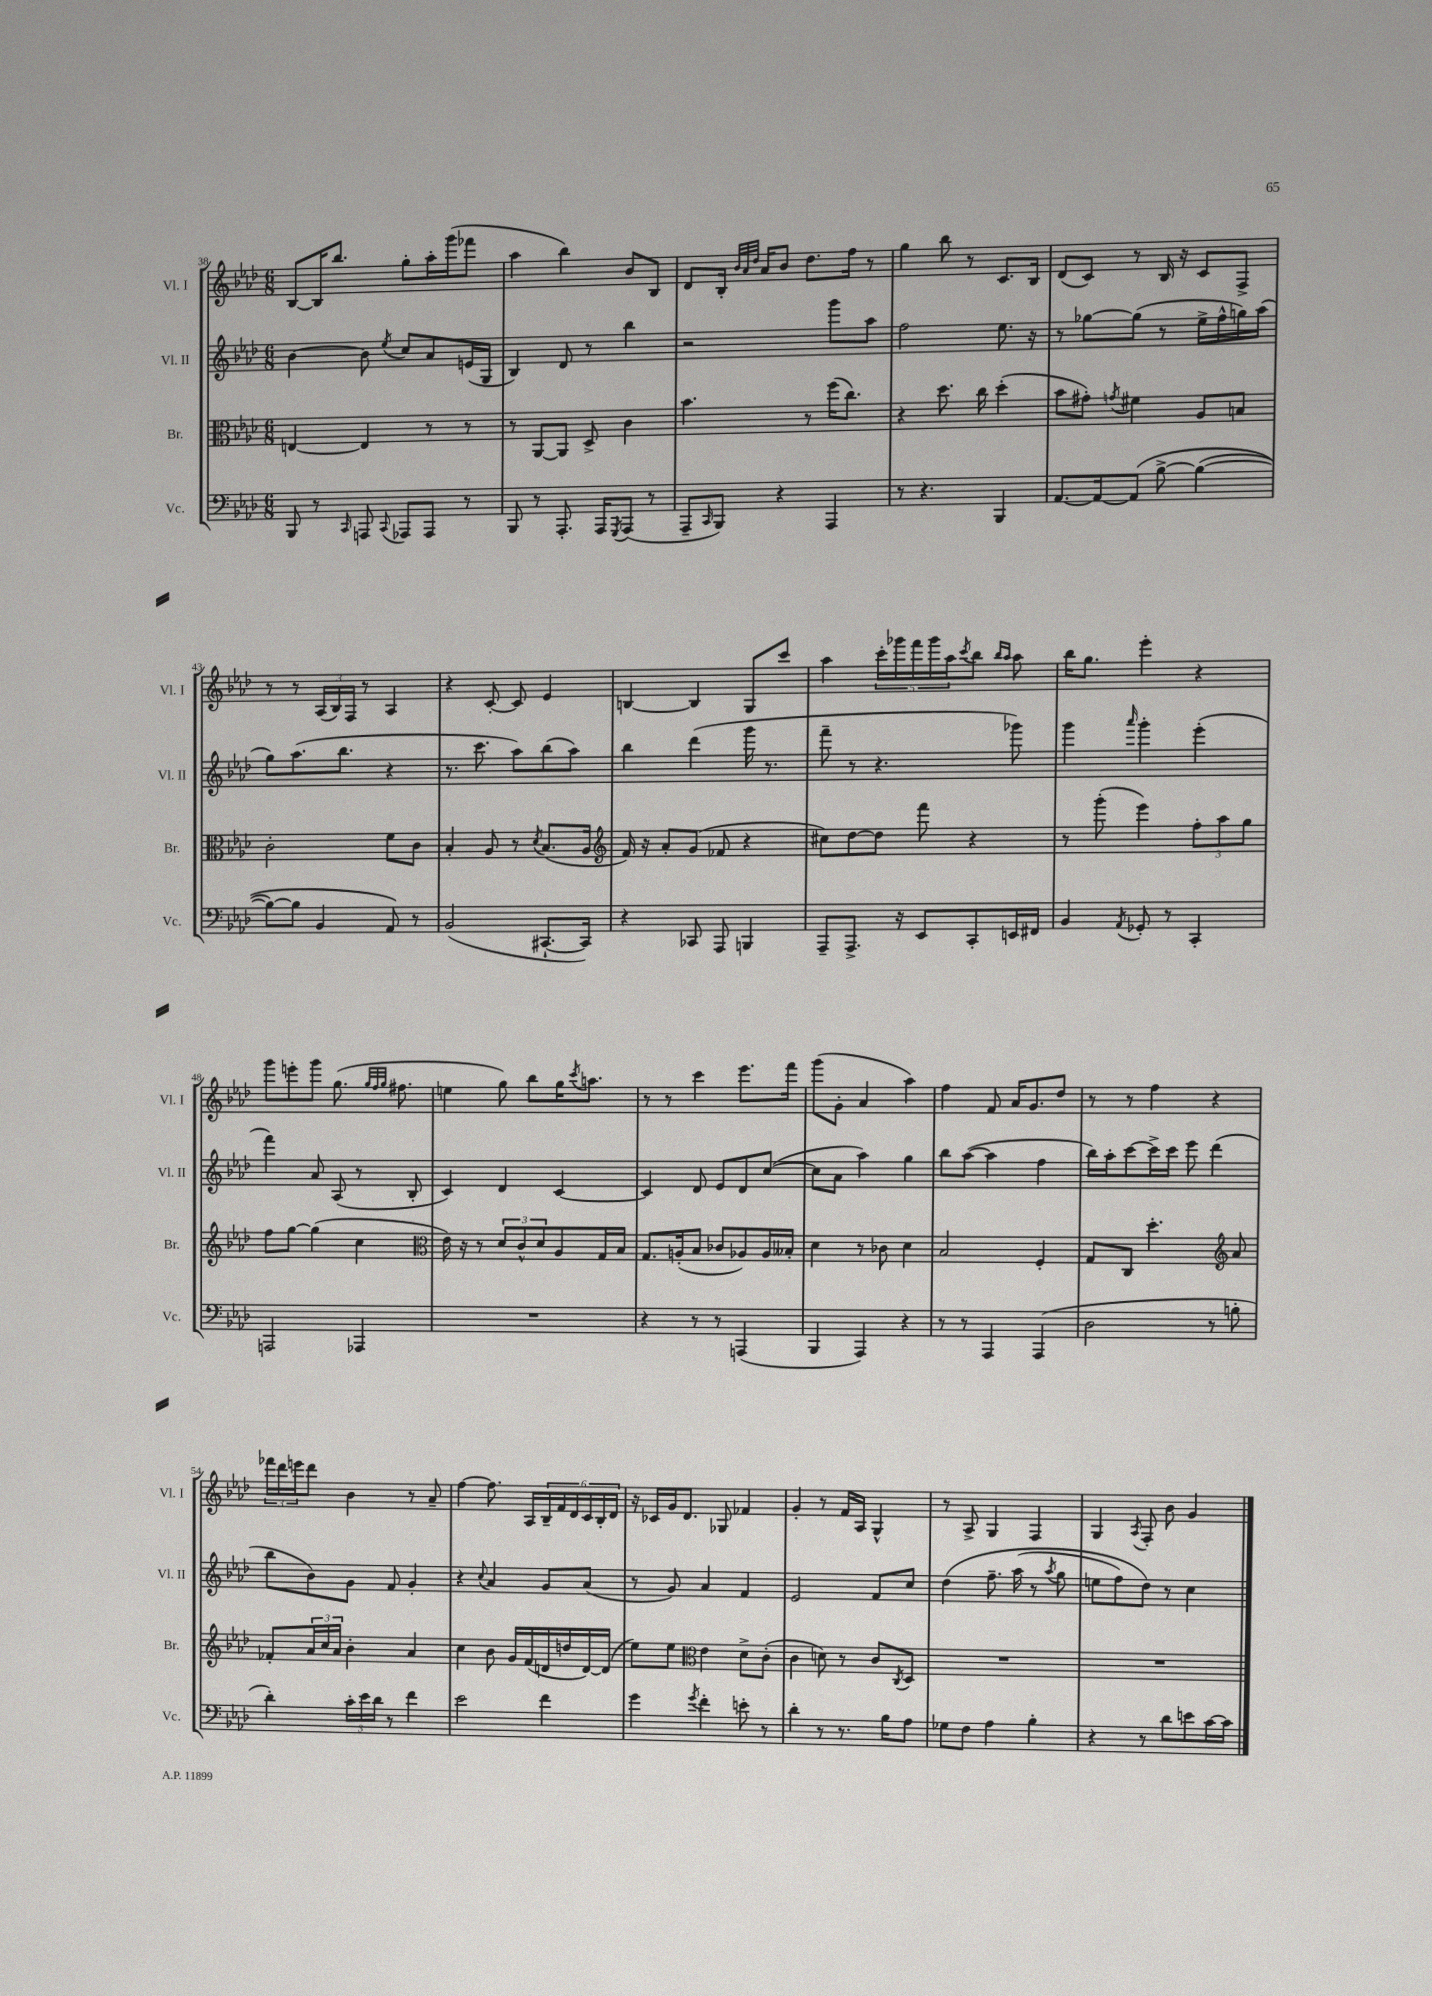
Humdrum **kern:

**kern	**kern	**kern	**kern
*part4	*part3	*part2	*part1
*staff4	*staff3	*staff2	*staff1
*I"Vc.	*I"Br.	*I"Vl. II	*I"Vl. I
*I'Vc.	*I'Br.	*I'Vl. II	*I'Vl. I
*clefF4	*clefC3	*clefG2	*clefG2
*k[b-e-a-d-]	*k[b-e-a-d-]	*k[b-e-a-d-]	*k[b-e-a-d-]
*M6/8	*M6/8	*M6/8	*M6/8
=38	=38	=38	=38
8BBB-/	[4En/	[4b-\	[8B-/L
8r	.	.	16B-/K]
.	.	.	8.bb-/J
16qqCC/	.	.	.
8AAAn/	4E/]	8b-\]	.
8qqCC/	.	8qee-/	.
8AAA-X/L	.	8cc/L	8gg'\L
8AAA-/J	8r	8a-/	16aa-'\L
.	.	.	(16ggg\J
8r	8r	(16en/L	8fff-X\J
.	.	16G/JJ	.
=39	=39	=39	=39
8BBB-/	8r	4B-/)	4aa-\
8r	[8AA-/L	.	.
8.AAA-'/	8AA-/J]	8d-/	4bb-\)
.	8D-^/	8r	.
16AAA-/KL	.	.	.
8qGGG/	.	.	.
(8AAA-/J	4c\	4bb-\	8b-/L
8r	.	.	8B-/J
=40	=40	=40	=40
8AAA-~/L	4.b-\	2r	8d-/L
16qqCC/	.	.	.
8BBB-/J)	.	.	16B-'/Jk
.	.	.	32qqb-/LLL
.	.	.	32qqa-/
.	.	.	32qqdd-/JJJ
.	.	.	16a-/KL
4r	.	.	8b-/J
.	8r	.	8.dd-\L
4AAA-/	(16ff\KL	8ggg\L	.
.	8.cc\J)	.	16ff\Jk
.	.	8aa-\J	8r
=41	=41	=41	=41
8r	4r	2ff\	4gg\
4.r	.	.	.
.	8.dd-\	.	8bb-\
.	.	.	8r
.	16cc\	.	.
4BBB-/	(4dd-'\	8.ee-\	8.c/L
.	.	16r	16B-/Jk
=42	=42	=42	=42
[8.AA-/L	8b-\L	8r	(8d-/L
.	8g#X'\J)	[8gg-X\L	8c/J)
16AA-/k_	.	.	.
.	8qgn/	.	.
(8AA-/J]	4f#X\	(8gg-\J]	8r
[8B-^\	.	8r	16B-/
.	.	.	16r
(4B-\_	8A-/L	16ee-^\LL	8c/L
.	.	16ff^^\	.
.	8Bn/J	16ggn\)	8F^/J
.	.	(16aa-\JJ	.
!!LO:LB:g=z
=43	=43	=43	=43
8B-\L_)	2c'\	8gg\L)	8r
8B-\J]	.	(8.aa-\	8r
4BB-/	.	.	(24A-/LL
.	.	.	24B-/)
.	.	8.bb-\J	.
.	.	.	24F/JJ
.	.	.	8r
8AA-/)	8f\L	4r	4A-/
8r	8c\J	.	.
=44	=44	=44	=44
(2BB-/	4B-'/	8.r	4r
.	.	8.ccc\	.
.	8A-/	.	[8c'/
.	8r	8aa-\L)	8c/]
.	8qd-/	.	.
[8.CC#X`/L	(8.B-/L	(8bb-\	4e-/
.	.	8aa-\J)	.
16CC#/Jk])	16A-/Jk	.	.
=45	=45	=45	=45
*	*clefG2	*	*
4r	16f/)	4bb-\	[4Bn/
.	16r	.	.
.	8a-'/L	.	.
8CC-X/	(8g/J	(4ddd-\	4B/]
8AAA-/	8f-X/	.	.
4BBBn/	4r	16ggg\	8G/L
.	.	8.r	.
.	.	.	8ccc/J
=46	=46	=46	=46
8AAA-~/L	8cc#X\L)	8fff~\	4aa-\
8.AAA-^/J	[8dd-\	8r	.
.	8dd-\J]	4.r	20ccc'\LL
.	.	.	20ggg-X\
16r	.	.	.
.	.	.	20fff\
8EE-/L	8fff\	.	.
.	.	.	20ggg-\
.	.	.	20aa-\J
.	.	.	8qccc/
8CC'/	4r	.	8bb-\J
.	.	.	16qqbb-/LL
.	.	.	16qqaa-/JJ
16EEn/L	.	8ggg-X\)	8aa-\
16FF#X/JJ	.	.	.
=47	=47	=47	=47
4BB-/	8r	4ggg\	16bb-\KL
.	.	.	8.gg\J
.	(8ggg'\	.	.
8qAA-/	.	16qqaaa-/	.
8GG-X'/	4eee-\)	4ggg'\	4eee-'\
8r	.	.	.
4CC'/	12ff'\L	(4eee-'\	4r
.	12aa-\	.	.
.	12gg\J	.	.
!!LO:LB:g=z
=48	=48	=48	=48
2AAAn/	8ff\L	4fff\)	8ggg\L
.	[8gg\J	.	8eeen'\
.	(4gg\]	8a-/	8ggg\J
.	.	(8A-/	(8.gg\
4AAA-X/	4cc\	8r	.
.	.	.	32qqgg/LLL
.	.	.	32qqff/
.	.	.	32qqgg/JJJ
.	.	.	8.ff#X\
.	.	8B-'/	.
=49	=49	=49	=49
*	*clefC3	*	*
2.r	16e-\)	4c/)	4een\
.	16r	.	.
.	8r	.	.
.	12d-/L	4d-/	8gg\)
.	12c^^/	.	.
.	.	.	8bb-\L
.	12d-/	.	.
.	8A-/	[4c/	16gg\K
.	.	.	8qccc/
.	.	.	8.aan\J
.	16G/L	.	.
.	16B-/JJ	.	.
=50	=50	=50	=50
4r	8.G/L	4c/]	8r
.	.	.	8r
.	(16An'/k	.	.
8r	8B-/J	8d-/	4ccc\
8r	8c-X/L	8e-/L	.
(4AAAn/	8A-X/)	8d-/	8.eee-\L
.	16A-/L	([8cc/J	.
.	16B--X'/JJ	.	16fff\Jk
=51	=51	=51	=51
4BBB-/	4d-\	8cc\L]	(8ggg\L
.	.	8a-\J	8g'\J
4AAA-/)	8r	4aa-\)	4a-/
.	8c-X\	.	.
4r	4d-\	4gg\	4aa-\)
=52	=52	=52	=52
8r	2B-/	8bb-\L	4ff\
8r	.	([8aa-\J	.
4AAA-/	.	4aa-\]	8f/
.	.	.	16a-/KL
.	.	.	8.g/
(4AAA-/	4F'/	4ff\	.
.	.	.	8dd-/J
=53	=53	=53	=53
2D-\	8G/L	16bb-\LL)	8r
.	.	16aa-'\J	.
.	8C/J	[8ccc\	8r
.	4.dd-'\	16ccc^\L]	4ff\
.	.	16ccc\JJ	.
.	.	8eee-\	.
8r	.	(4ddd-\	4r
*	*clefG2	*	*
8Bn'\	8a-/	.	.
!!LO:LB:g=z
=54	=54	=54	=54
4d-'\)	8f-X'/L	8bb-\L	24fff-X\LL
.	.	.	24ddd-\
.	.	.	24eeen\J
.	24a-/L	8b-\)	8ddd-\J
.	24cc/	.	.
.	24a-/JJ	.	.
24c'\LL	4b-'\	8g\J	4b-\
24e-\	.	.	.
24d-\JJ	.	.	.
8r	.	8f/	.
4f\	4a-/	4g'/	8r
.	.	.	8a-~/
=55	=55	=55	=55
2e-\	4cc\	4r	[4ff\
.	.	8qqcc/	.
.	8b-\	4a-/	8.ff\]
.	16g/LL	.	.
.	(16f/	.	16A-/LL
4f\	16dn/	8g/L	24B-~/
.	.	.	24f/
.	16ddn/	.	.
.	.	.	24d-/
.	[16d/)	(8a-/J	24c/
.	.	.	24B-'/
.	(16d/JJ]	.	.
.	.	.	24d-/JJ
=56	=56	=56	=56
4g\	8ee-\L)	8r	16r
.	.	.	16c-X/LL
.	8ee-\J	8g/)	16g/J
.	.	.	8.d-/J
8qg/	.	.	.
*	*clefC3	*	*
4f'\	4e-\	4a-/	.
.	.	.	8G-X/
8en'\	8d-^\L	4f/	4f-X/
8r	(8c'\J	.	.
=57	=57	=57	=57
4d-'\	4c\	2e-/	4g'/
8r	8dn\)	.	8r
8.r	8r	.	16f/LL
.	.	.	16A-/JJ
.	8c/L	8f/L	4G^^/
16B-\KL	.	.	.
.	8qC/	.	.
8A-\J	8D-/J	8cc/J	.
=58	=58	=58	=58
8G-X\L	2.r	(4dd-\	8r
8F\J	.	.	8A-^/
4A-\	.	8.ff~\	4G/
.	.	(16aa-\	.
4B-'\	.	8r	4F/
.	.	8qaa-/	.
.	.	8gg\	.
=59	=59	=59	=59
4r	2.r	8een\L	4G/
.	.	8ff\)	.
.	.	.	8qA-/
8r	.	8dd-\J)	8F'/
8d-\L	.	8r	8b-\
8en\	.	4cc\	4g/
[16c\L	.	.	.
16c\JJ]	.	.	.
==	==	==	==
*-	*-	*-	*-
